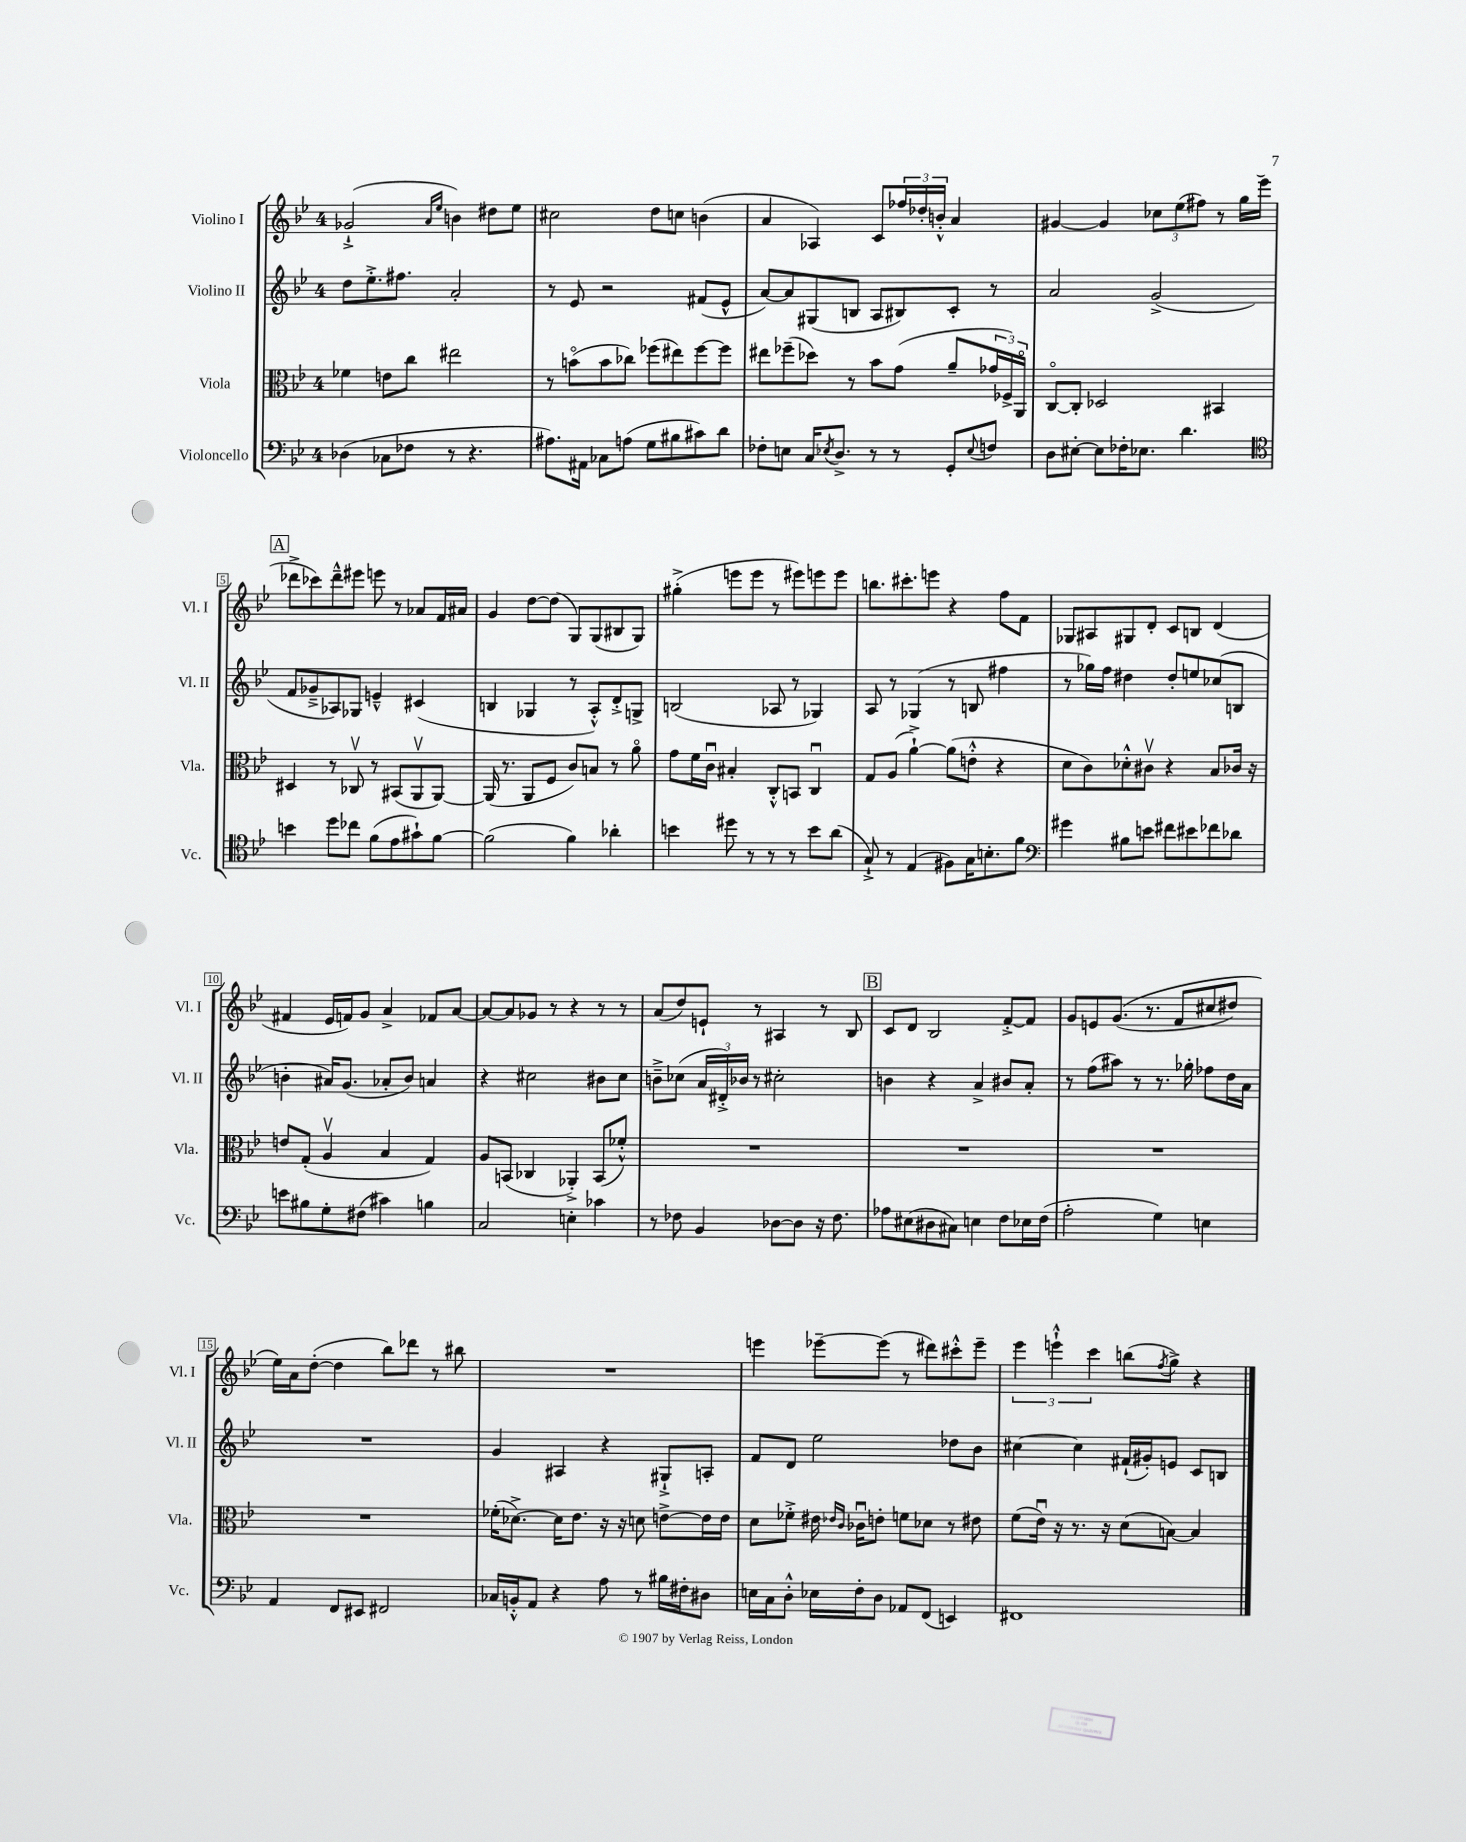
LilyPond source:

<<
\new StaffGroup <<
\new Staff = "s0" \with { instrumentName = "Violino I" shortInstrumentName = "Vl. I" } {
    \clef treble \key bes \major \once \override Staff.TimeSignature.style = #'single-digit \time 4/4
    ges'2-!->( \grace { a'16 ees''16 } b'4) dis''8 ees''8 |
    cis''2 d''8 c''8 b'4( |
    a'4 aes4) c'8 \tuplet 3/2 { fes''16 des''16-. b'16-.-^ } a'4 |
    gis'4~ gis'4 \tuplet 3/2 { ces''8 ees''8( fis''8) } r8 g''16 ees'''16( |
    \mark \markup { \box "A" } des'''8-> ces'''8) des'''8---^ eis'''8 e'''8 r8 aes'8 f'16 ais'16 |
    g'4 d''8~ d''8( g8) g8( bis8 g8) |
    gis''4-.->( e'''8 e'''8 r8 eis'''8) e'''8 e'''8 |
    b''8. cis'''8.-. e'''8 r4 f''8 f'8 |
    ges8 ais8 gis8 d'8-. c'8 b8 d'4( |
    fis'4 ees'16 f'16) g'8 a'4-> fes'8 a'8~ |
    a'8~ a'8 ges'8 r8 r4 r8 r8 |
    a'8( d''8) e'8-! r8 ais4 r8 bes8 |
    \mark \markup { \box "B" } c'8 d'8 bes2 f'8~-.-> f'8 |
    g'8 e'8 g'8.(\( r8. f'8 cis''8 dis''8) |
    ees''16\) a'16 d''8~-.( d''4 bes''8) des'''8 r8 bis''8 |
    R1 |
    e'''4 ees'''8~-- ees'''8( r8 dis'''8) cis'''8-.-^ ees'''8-- |
    \tuplet 3/2 { ees'''4 e'''4-!-^ c'''4 } b''8( \acciaccatura { f''8 } g''8->) r4 \bar "|." |
}
\new Staff = "s1" \with { instrumentName = "Violino II" shortInstrumentName = "Vl. II" } {
    \clef treble \key bes \major \once \override Staff.TimeSignature.style = #'single-digit \time 4/4
    d''8 ees''8.-.-> fis''8. a'2-. |
    r8 ees'8 r2 fis'8( ees'8-^ |
    a'8~) a'8 gis8( b8 a8 bis8) c'8-. r8 |
    a'2 g'2->( |
    \mark \markup { \box "A" } f'8 ges'8---> aes8) ges8 e'4---^ cis'4( |
    b4 ges4 r8 a8-.-^) d'8-.-> g8-> |
    b2( aes8 r8 ges4) |
    a8 r8 ges4( r8 b8 fis''4 |
    r8 ges''16) f''16 dis''4 dis''8-. e''8 ces''8( b8 |
    b'4-. ais'16) g'8.( aes'8-. b'8) a'4 |
    r4 cis''2 bis'8 cis''8 |
    b'8---> ces''8( \tuplet 3/2 { a'16 dis'16-.->) bes'16 } r8 cis''2-. |
    \mark \markup { \box "B" } b'4 r4 a'4-> bis'8 a'8-. |
    r8 f''8( ais''8) r8 r8. ges''16-. fes''8 d''16 a'16 |
    R1 |
    g'4 ais4 r4 gis8-!-> a8-. |
    f'8 d'8 ees''2 des''8 bes'8 |
    cis''4~ cis''4 fis'16-!( gis'16-.) e'8 c'8 b8 \bar "|." |
}
\new Staff = "s2" \with { instrumentName = "Viola" shortInstrumentName = "Vla." } {
    \clef alto \key bes \major \once \override Staff.TimeSignature.style = #'single-digit \time 4/4
    fes'4 e'8 c''8 eis''2 |
    r8 b'8\flageolet( b'8 ces''8) fes''8( eis''8) fes''8~ fes''8 |
    eis''8 fes''8--( des''8) r8 bes'8 g'8( a'8-- \tuplet 3/2 { ges'16 fes16->) a,16\flageolet } |
    c8~\flageolet c8-. des2 bis,4 |
    \mark \markup { \box "A" } dis4 r8 ces8\upbow r8 bis,8( a,8\upbow a,8~) |
    a,16( r8. a,8 f8 c'8) b8 r8 a'8\flageolet |
    g'8 f'16 c'16\downbow bis4-. c8-.-^ b,8 c4\downbow |
    g8 a8( a'4~-!->) a'8( e'8-.-^ r4 |
    d'8 c'8) des'8-.-^ cis'8\upbow r4 bes8 ces'16 r16 |
    e'8 g8-.( a4\upbow bes4 g4) |
    a8 b,8( ces4 aes,4-.->) b,8( fes'8-.-^) |
    R1 |
    \mark \markup { \box "B" } R1 |
    R1 |
    R1 |
    fes'16-.( des'8.~->) des'16 ees'8. r16 r16 d'8 e'8~-> e'16 e'16 |
    d'8 fes'8-.-> eis'16 \grace { ees'16 c'16 } ces'16\downbow e'8-. f'8 des'8 r8 eis'8 |
    f'8( ees'16\downbow) r16 r8. r16 d'8( b8~) b4 \bar "|." |
}
\new Staff = "s3" \with { instrumentName = "Violoncello" shortInstrumentName = "Vc." } {
    \clef bass \key bes \major \once \override Staff.TimeSignature.style = #'single-digit \time 4/4
    des4( ces8 fes8 r8 r4. |
    ais8.) ais,16 ces8 a8( g8 bis8 cis'8) d'8 |
    fes8-. e8 c16 \acciaccatura { ees8 } d8.-> r8 r8 g,8-. \appoggiatura { ees8 } f8 |
    d8 eis8~-. eis8 fes16-. ees8. d'4. |
    \mark \markup { \box "A" } \clef tenor b'4 d''8 ces''8 f'8( ees'8 gis'8-!) f'8~ |
    f'2( f'4) aes'4-. |
    b'4 dis''8 r8 r8 r8 b'8 a'8( |
    g8-!->) r8 ees4( fis8) g16 b8.-. f'8 |
    \clef bass gis'4 bis8 e'8 fis'8 eis'8 fes'8 des'8 |
    e'8 bis8 g8-. fis8( cis'4) b4 |
    c2 e4-. ces'4 |
    r8 fes8 bes,4 des8~ des8 r16 fes8. |
    \mark \markup { \box "B" } aes8 eis8( dis8 cis8) e4 f8 ees16 f16( |
    a2-. g4) e4 |
    a,4 f,8 eis,8 fis,2 |
    ces16 b,16-.-^ a,8 r4 a8 r8 bis16 fis16-. dis8 |
    e16 c16 d8-.-^ ees16 f16-. d8 aes,8 f,8( e,4) |
    fis,1 \bar "|." |
}
>>
>>
\layout { \context { \Score \override BarNumber.stencil = #(make-stencil-boxer 0.1 0.3 ly:text-interface::print) } }
